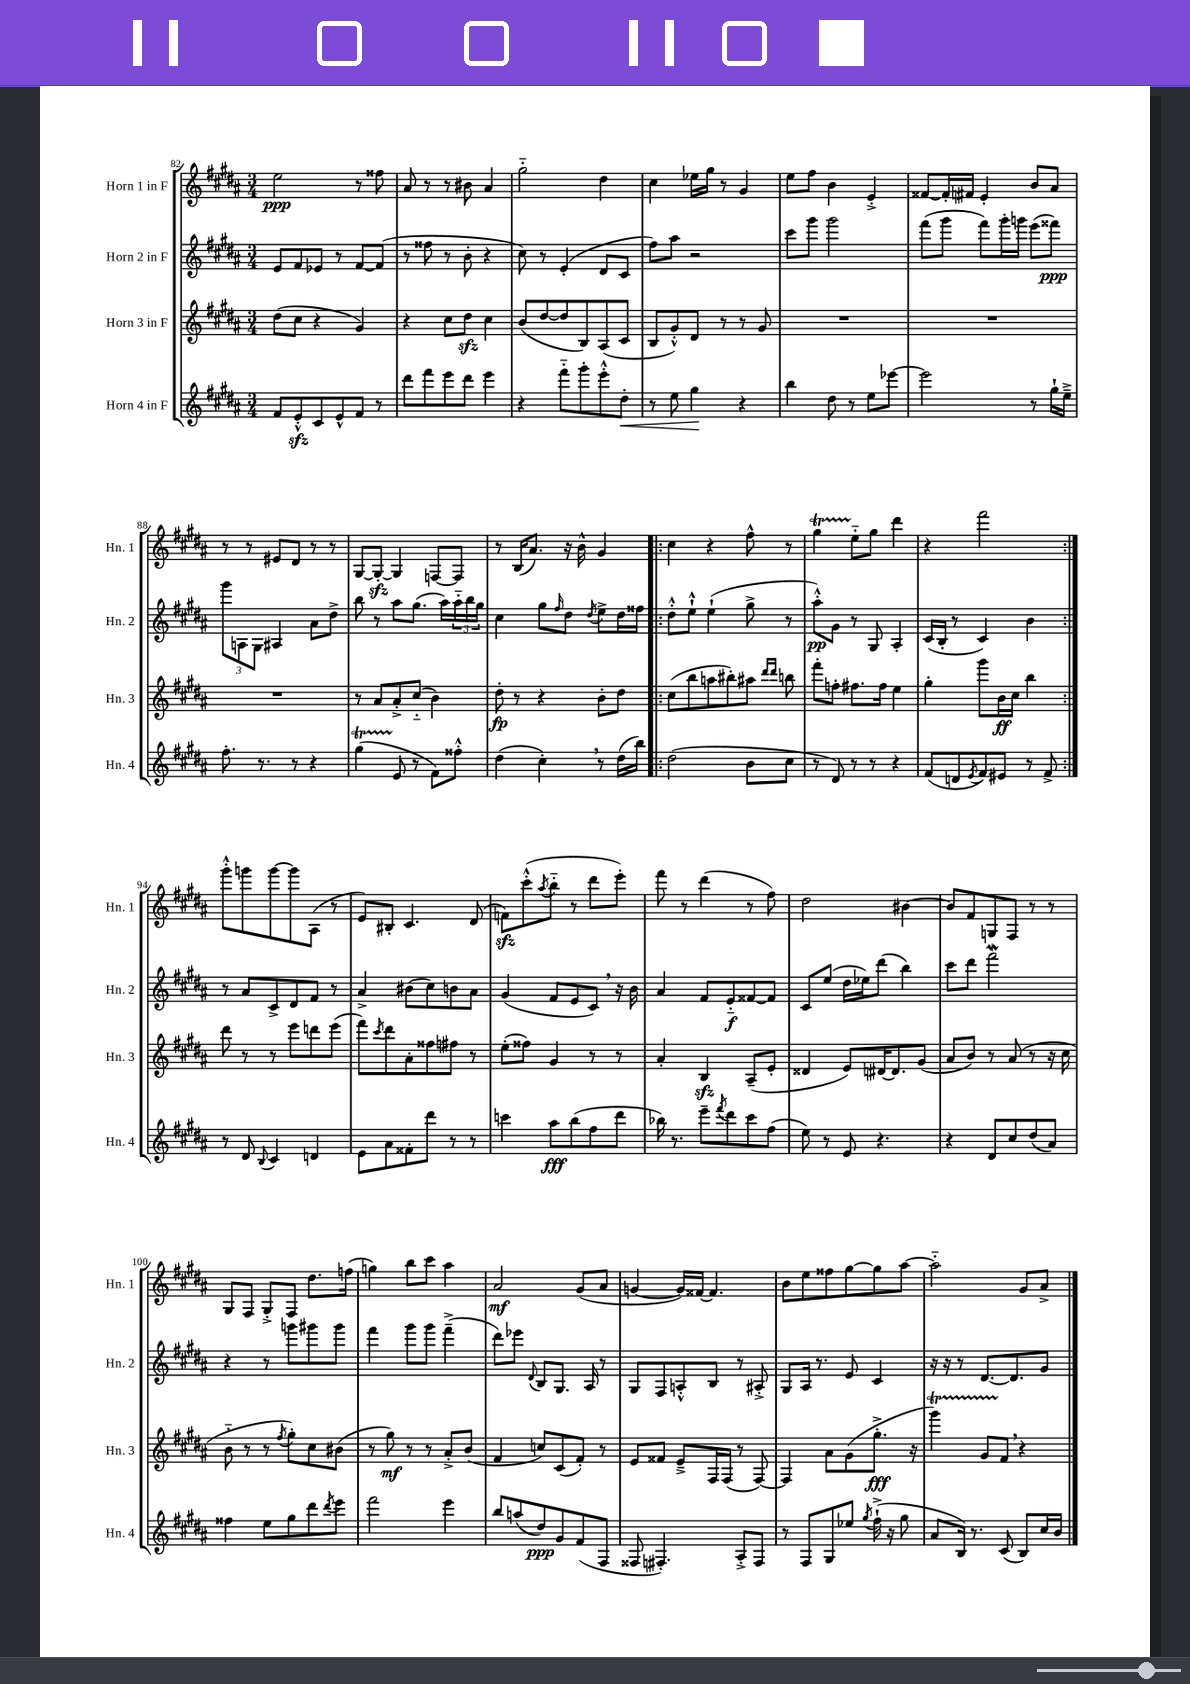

**kern	**kern	**kern	**kern
*staff4	*staff3	*staff2	*staff1
*clefG2	*clefG2	*clefG2	*clefG2
*k[f#c#g#d#a#]	*k[f#c#g#d#a#]	*k[f#c#g#d#a#]	*k[f#c#g#d#a#]
*M3/4	*M3/4	*M3/4	*M3/4
8f#	(8dd#	8e	2ee
8e'^^	8cc#	8f#	.
8c#	4r	8e-	.
8e^^	.	8r	.
8f#	4g#)	[8f#	8r
8r	.	(8f#]	8ff##
=	=	=	=
8ddd#	4r	8r	8a#
8fff#	.	8ff##	8r
8eee	8cc#	8r	8r
8ddd#	8dd#	8b'	8b#
4eee	4cc#	4r	4a#
=	=	=	=
4r	(8b	8cc#)	2gg#'~
.	[8dd#	8r	.
8fff#'~	8dd#]	(4e'	.
8ggg#'	8B)	.	.
8eee'^^	(8A#	8d#	4dd#
8dd#'	8c#	8c#	.
=	=	=	=
8r	8B	8ff#)	4cc#
8ee	8g#'^^)	8aa#	.
4gg#	8d#	2r	16ee-
.	.	.	16gg#
.	8r	.	8r
4r	8r	.	4g#
.	8g#	.	.
=	=	=	=
4bb	2.r	8ccc#	8ee
.	.	8ggg#	8ff#
8dd#	.	2ggg#	4b
8r	.	.	.
8ee	.	.	4e'^
[8eee-	.	.	.
=	=	=	=
2eee-]	2.r	(8fff#	[8f##
.	.	8ggg#	16f##']
.	.	.	16f#
.	.	8fff#)	4e'
.	.	16ggg#'	.
.	.	16ggg	.
8r	.	(8eee	8b
16gg#`	.	8fff##)	8a#
16ee~^	.	.	.
=	=	=	=
8.ff#'	2.r	12ggg#	8r
.	.	12A	.
.	.	.	8r
.	.	12G#	.
8.r	.	.	.
.	.	4A#	8e#
8r	.	.	8d#
4r	.	8a#	8r
.	.	8dd#^	8r
=	=	=	=
(4gg#	8r	8bb	[8G#
.	8a#	8r	8G#'_
8e	8a#'^	8aa#	4G#]
8r	(8cc#'~	(8.gg#	.
8f#)	4b)	.	[8F
.	.	16aa#)	.
8ff##'^^	.	24aa#'~	8F]
.	.	24bb	.
.	.	24gg#	.
=	=	=	=
(4dd#	8dd#'	4cc#	8r
.	8r	.	(16B
.	.	.	8.a#)
4cc#')	4r	8gg#	.
.	.	16qqff#	.
.	.	8dd#	16r
.	.	.	16b^^
.	.	8qdd#	.
8r	8b'	8ee^	4g#
(16dd#	8dd#	16dd#	.
16bb)	.	16ff##	.
=!|:	=!|:	=!|:	=!|:
(2dd#	(8cc#	8dd#'^^	4cc#
.	8bb	8ee`^^	.
.	8aa	(4ee`	4r
.	8bb#')	.	.
8b	8aa#	8gg#^	8ff#^^
.	16qqddd#	.	.
.	16qqddd#	.	.
8cc#	8bb	8r	8r
=	=	=	=
8r	8fff#'	8aa#'^^)	4gg#
8d#)	8ff'	8g#	.
8r	8.ff#	8r	8ee'~
8r	.	8G#	8gg#
.	16ff#	.	.
4r	4ee	4A#'	4ddd#
=	=	=	=
(8f#	4gg#'	(16c#	4r
.	.	16B'	.
8d	.	8r	.
8qe	.	.	.
8f#)	8ggg#	4c#)	2fff#
8e#	16b	.	.
.	16cc#	.	.
8r	4bb	4b	.
8f#^	.	.	.
=:|!	=:|!	=:|!	=:|!
8r	8ddd#	8r	8ggg#'^^
8d#	8r	8a#	8ggg
8qqB	.	.	.
4c#	8r	8c#^	[8ggg
.	8eee	8d#	8ggg]
4d	8ddd	8f#	(8A#
.	(8eee	8r	8r
=	=	=	=
8e	8fff#)	4a#^	8e)
.	8qccc#	.	.
8a#	8ddd#	.	8B#'
8f##'	8a#'	(8b#	4.c#
8ddd#	8ff##	8cc#)	.
8r	8ff#	8b	.
8r	8r	8a#	(8d#
=	=	=	=
4ccc	(8ee'	(4g#	8f)
.	8ff##)	.	(8ccc#'^^
.	.	.	8qaa#
8aa#	4g#	8f#	8bb'~
(8bb	.	8e	8r
8ff#	8r	8c#)	8ddd#
8ddd#	8r	16r	8eee')
.	.	16b	.
=	=	=	=
16bb-)	4a#'	4a#	8fff#
8.r	.	.	.
.	.	.	8r
8eee~	4B	8f#	(4ddd#
8qfff#	.	.	.
8ddd#	.	8e'~	.
8ccc#	(8A#~	[8f##	8r
(8ff#	8e'	8f##]	8ff#)
=	=	=	=
8ee)	4d##	8c#	2dd#
8r	.	(8ee	.
8e	8e)	16dd#	.
.	.	16ee-)	.
4.r	[16d#	(8ddd#	.
.	8.d#]	.	.
.	.	4bb)	[4b#
.	(8g#	.	.
=	=	=	=
4r	8a#	8ccc#	8b#]
.	8b)	8ddd#	8f#
8d#	8r	2fff#	8G
8cc#	(8a#	.	8F#
(8dd#	8r	.	8r
8a#)	16r	.	8r
.	16cc#	.	.
=	=	=	=
4ff##	8b'~	4r	8G#
.	8r	.	8F#
8ee	8r	8r	8G#'^
.	8qff#	.	.
8gg#	8gg#')	8ggg	8F#
8ddd#	8cc#	8ggg#	8.dd#
8qddd#	.	.	.
8eee	(8b#	8ggg#	.
.	.	.	(16ff
=	=	=	=
2fff#	8r	4fff#	4gg)
.	8gg#)	.	.
.	8r	8ggg#	8bb
.	8r	8ggg#	8ccc#
4eee	8a#'^	(4fff#~^	4aa#
.	(8b	.	.
=	=	=	=
8bb	4f#	8ddd#)	2a#
(8aa	.	8eee-	.
.	.	8qqd#	.
8dd#)	8cc)	8B	.
8g#	(8c#	8.G#	.
(8f#	8f#')	.	(8g#
.	.	16A#	.
8F#	8r	8r	8a#
=	=	=	=
8F##	8e	8G#	[4g
4.F#')	8f##	8F#	.
.	8e~^	8A'^^	16g])
.	.	.	[16f##
.	16F#	8B	4.f##]
.	(16F#	.	.
8A#'^	8r	8r	.
8F#	[8F#)	8A#'^	.
=	=	=	=
8r	4F#]	8G#	8b
8F#	.	16A#	8ee
.	.	8.r	.
8G#	8a#	.	8ff##
8ee-	(8g#	8e	[8gg#
8qgg#	.	.	.
(16ff#`^	8.gg#'^	4c#	8gg#]
16r	.	.	.
8gg#	.	.	[8aa#
.	16r	.	.
=	=	=	=
8a#	4ggg#)	16r	2aa#'~]
.	.	16r	.
16B)	.	8r	.
8.r	.	.	.
.	8g#	[8.d#	.
(8c#	8f#	.	.
.	.	8.d#]	.
8B)	4r	.	8g#
16cc#	.	8g#	8a#^
16b	.	.	.
==	==	==	==
*-	*-	*-	*-
